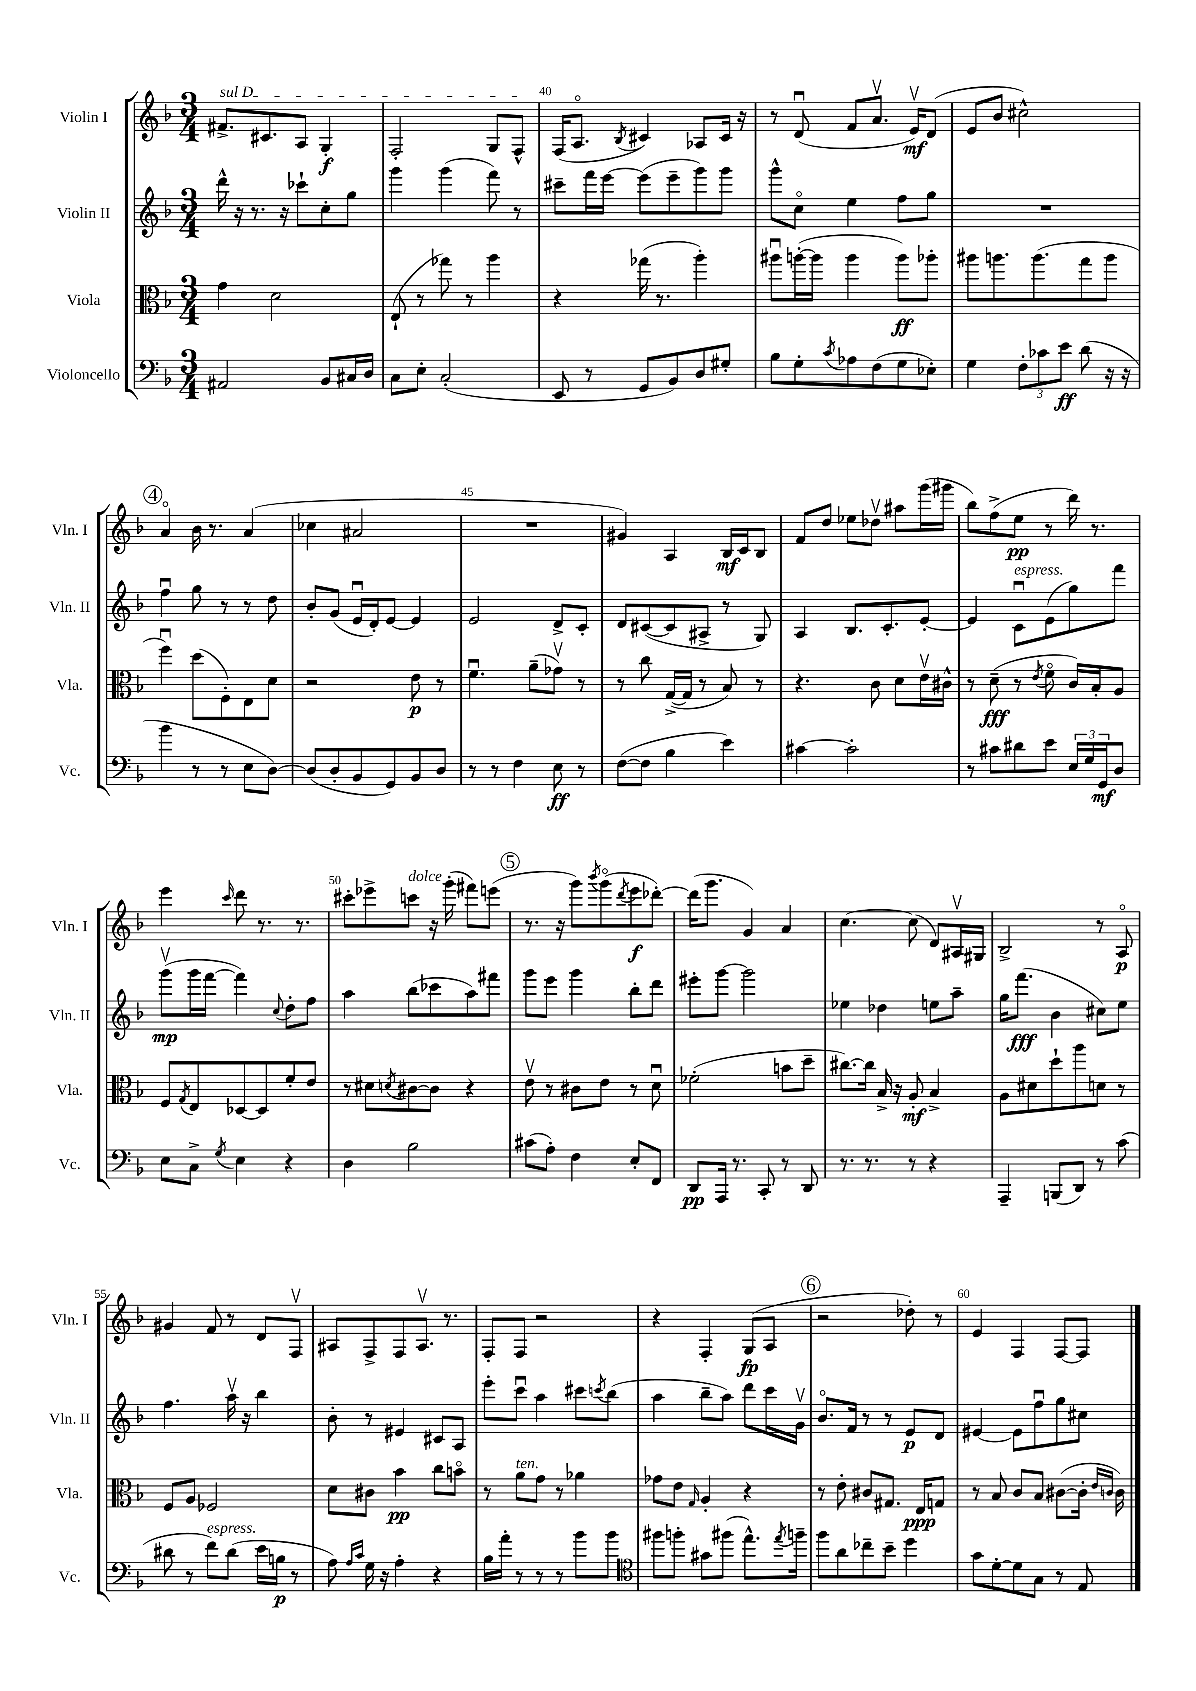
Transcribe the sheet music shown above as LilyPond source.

<<
\new StaffGroup <<
\new Staff = "s0" \with { instrumentName = "Violin I" shortInstrumentName = "Vln. I" } {
    \clef treble \key f \major \numericTimeSignature \time 3/4
    \once \override TextSpanner.bound-details.left.text = \markup { \italic "sul D" } fis'8.->\startTextSpan cis'8. a8 g4-.\f |
    f2-. g8 f8-^\stopTextSpan |
    f16( a8.\flageolet \acciaccatura { bes8 } cis'4) aes8 cis'16 r16 |
    r8 d'8\downbow( f'8 a'8.\upbow e'16\upbow\mf) d'8( |
    e'8 bes'8 cis''2-^) |
    \mark \markup { \circle "4" } a'4\flageolet bes'16 r8. a'4( |
    ces''4 ais'2 |
    R2. |
    gis'4) a4 bes16\mf c'16 bes8 |
    f'8 d''8 ees''8 des''8\upbow ais''8 g'''16( gis'''16 |
    bes''8) f''8->( e''8\pp r8 d'''16) r8. |
    e'''4 \grace { c'''16 } d'''8 r8. r8. |
    cis'''8-. ees'''8-> c'''8^\markup { \italic "dolce" } r16 g'''16-.( fis'''8) e'''8( |
    \mark \markup { \circle "5" } r8. r16 g'''8) \acciaccatura { bes'''8 } g'''8\flageolet( \acciaccatura { d'''8 } e'''8\f des'''8~-.) |
    des'''16( g'''8. g'4) a'4 |
    c''4.~ c''8( d'8) ais16\upbow gis16 |
    bes2-> r8 a8\flageolet\p |
    gis'4 f'8 r8 d'8 f8\upbow |
    ais8 f8-> f8 ais8.\upbow r8. |
    f8-. f8 r2 |
    r4 f4-. g8\fp( a8 |
    \mark \markup { \circle "6" } r2 des''8-.) r8 |
    e'4 f4 f8~ f8 \bar "|." |
}
\new Staff = "s1" \with { instrumentName = "Violin II" shortInstrumentName = "Vln. II" } {
    \clef treble \key f \major \numericTimeSignature \time 3/4
    d'''16-^ r16 r8. r16 ces'''8-! c''8-. g''8 |
    g'''4 g'''4( f'''8) r8 |
    cis'''8-- f'''16 e'''16~ e'''8( e'''8-- g'''8) g'''8 |
    g'''8-^ c''8\flageolet e''4 f''8 g''8 |
    R2. |
    \mark \markup { \circle "4" } f''4\downbow g''8 r8 r8 d''8 |
    bes'8-. g'8( e'16\downbow d'16-.) e'8~ e'4 |
    e'2 d'8-> c'8-. |
    d'8 cis'8~( cis'8 ais8-> r8 g8) |
    a4 bes8. c'8.-. e'8~-. |
    e'4 c'8\downbow^\markup { \italic "espress." } e'8( g''8) f'''8 |
    g'''8\upbow\mp( g'''16 f'''16~ f'''4) \appoggiatura { c''8 } d''8-. f''8 |
    a''4 bes''8( ces'''8 a''8) fis'''8 |
    \mark \markup { \circle "5" } g'''8 e'''8 g'''4 bes''8-. d'''8 |
    eis'''8-. g'''8~ g'''2 |
    ees''4 des''4 e''8 a''8-- |
    g''16 f'''8.\fff( bes'4 cis''8) e''8 |
    f''4. a''16\upbow r16 bes''4 |
    bes'8-. r8 eis'4 cis'8 a8 |
    e'''8-. c'''8\downbow a''4 cis'''8 \acciaccatura { c'''8 } bes''8( |
    a''4 bes''8-- a''8) d'''8 c'''16 g'16\upbow |
    \mark \markup { \circle "6" } bes'8.\flageolet f'16 r8 r8 e'8\p d'8 |
    eis'4~ eis'8 f''8\downbow g''8 cis''8 \bar "|." |
}
\new Staff = "s2" \with { instrumentName = "Viola" shortInstrumentName = "Vla." } {
    \clef alto \key f \major \numericTimeSignature \time 3/4
    g'4 d'2 |
    e8-!( r8 ges''8) r8 a''4 |
    r4 ges''16( r8. a''4-.) |
    ais''8\downbow a''16~-.( a''16 a''4 a''8\ff) aes''8-. |
    ais''8 a''8. a''8.( g''8 a''8 |
    \mark \markup { \circle "4" } f''4\downbow) d''8( f8-.) e8 d'8 |
    r2 e'8\p r8 |
    f'4.\downbow a'8--( ges'8\upbow) r8 |
    r8 c''8 g16~->( g16 r8 bes8) r8 |
    r4. c'8 d'8 e'16\upbow cis'16-^ |
    r8 d'8--\fff( r8 \acciaccatura { e'8 } f'8\flageolet c'16) bes16-. a8 |
    f8 \acciaccatura { g8 } e8 des8~ des8 f'8-. e'8 |
    r8 dis'8 \acciaccatura { d'8 } cis'8~ cis'8 r4 |
    \mark \markup { \circle "5" } e'8\upbow r8 cis'8 e'8 r8 d'8\downbow |
    fes'2-.( b'8 d''8-- |
    cis''8.~) cis''16 bes16-> r16 a8-.\mf bes4-> |
    a8 dis'8 d''8-! a''8 d'8 r8 |
    f8 a8 fes2 |
    d'8 cis'8 bes'4\pp c''8 b'8\flageolet |
    r8 a'8^\markup { \italic "ten." } g'8 r8 aes'4 |
    ges'8 e'8 \grace { g16 } a4-. r4 |
    \mark \markup { \circle "6" } r8 e'8-. cis'8 gis8. e16\ppp g8 |
    r8 bes8 c'8 bes8 cis'8~( cis'16-. \grace { e'16 c'16 } c'16) \bar "|." |
}
\new Staff = "s3" \with { instrumentName = "Violoncello" shortInstrumentName = "Vc." } {
    \clef bass \key f \major \numericTimeSignature \time 3/4
    ais,2 bes,8 cis16 d16 |
    c8 e8-. c2-.( |
    e,8 r8 g,8 bes,8) d8 gis8-. |
    bes8 g8-. \acciaccatura { c'8 } aes8 f8( g8 ees8-.) |
    g4 \tuplet 3/2 { f8-. ces'8 e'8\ff } d'8( r16 r16 |
    \mark \markup { \circle "4" } bes'4 r8 r8 e8 d8~) |
    d8( d8-. bes,8 g,8) bes,8 d8 |
    r8 r8 f4 e8\ff r8 |
    f8~( f8 bes4 e'4) |
    cis'4~ cis'2-. |
    r8 cis'8 dis'8 e'8 \tuplet 3/2 { e16 g16 g,16\mf } d8 |
    e8 c8-> \acciaccatura { g8 } e4 r4 |
    d4 bes2 |
    \mark \markup { \circle "5" } cis'8( a8-.) f4 e8-. f,8 |
    d,8\pp a,,16 r8. c,8-. r8 d,8 |
    r8. r8. r8 r4 |
    a,,4-- b,,8( d,8) r8 c'8( |
    dis'8 r8 f'8^\markup { \italic "espress." }) dis'8( e'16 b16\p r8 |
    a8) \grace { a16 c'16 } g16 r16 a4-. r4 |
    bes16 a'16-. r8 r8 r8 bes'8 bes'8 |
    \clef tenor fis''8 f''8-. gis'8 fis''8( e''8.-^) \acciaccatura { e''8 } f''16-- |
    \mark \markup { \circle "6" } f''8 a'8 ces''8-- bes'8-- d''4 |
    g'8 d'8~-. d'8 g8 r8 e8 \bar "|." |
}
>>
>>
\layout { \context { \Score currentBarNumber = #38 \override BarNumber.break-visibility = ##(#f #t #t) barNumberVisibility = #(every-nth-bar-number-visible 5) } }
